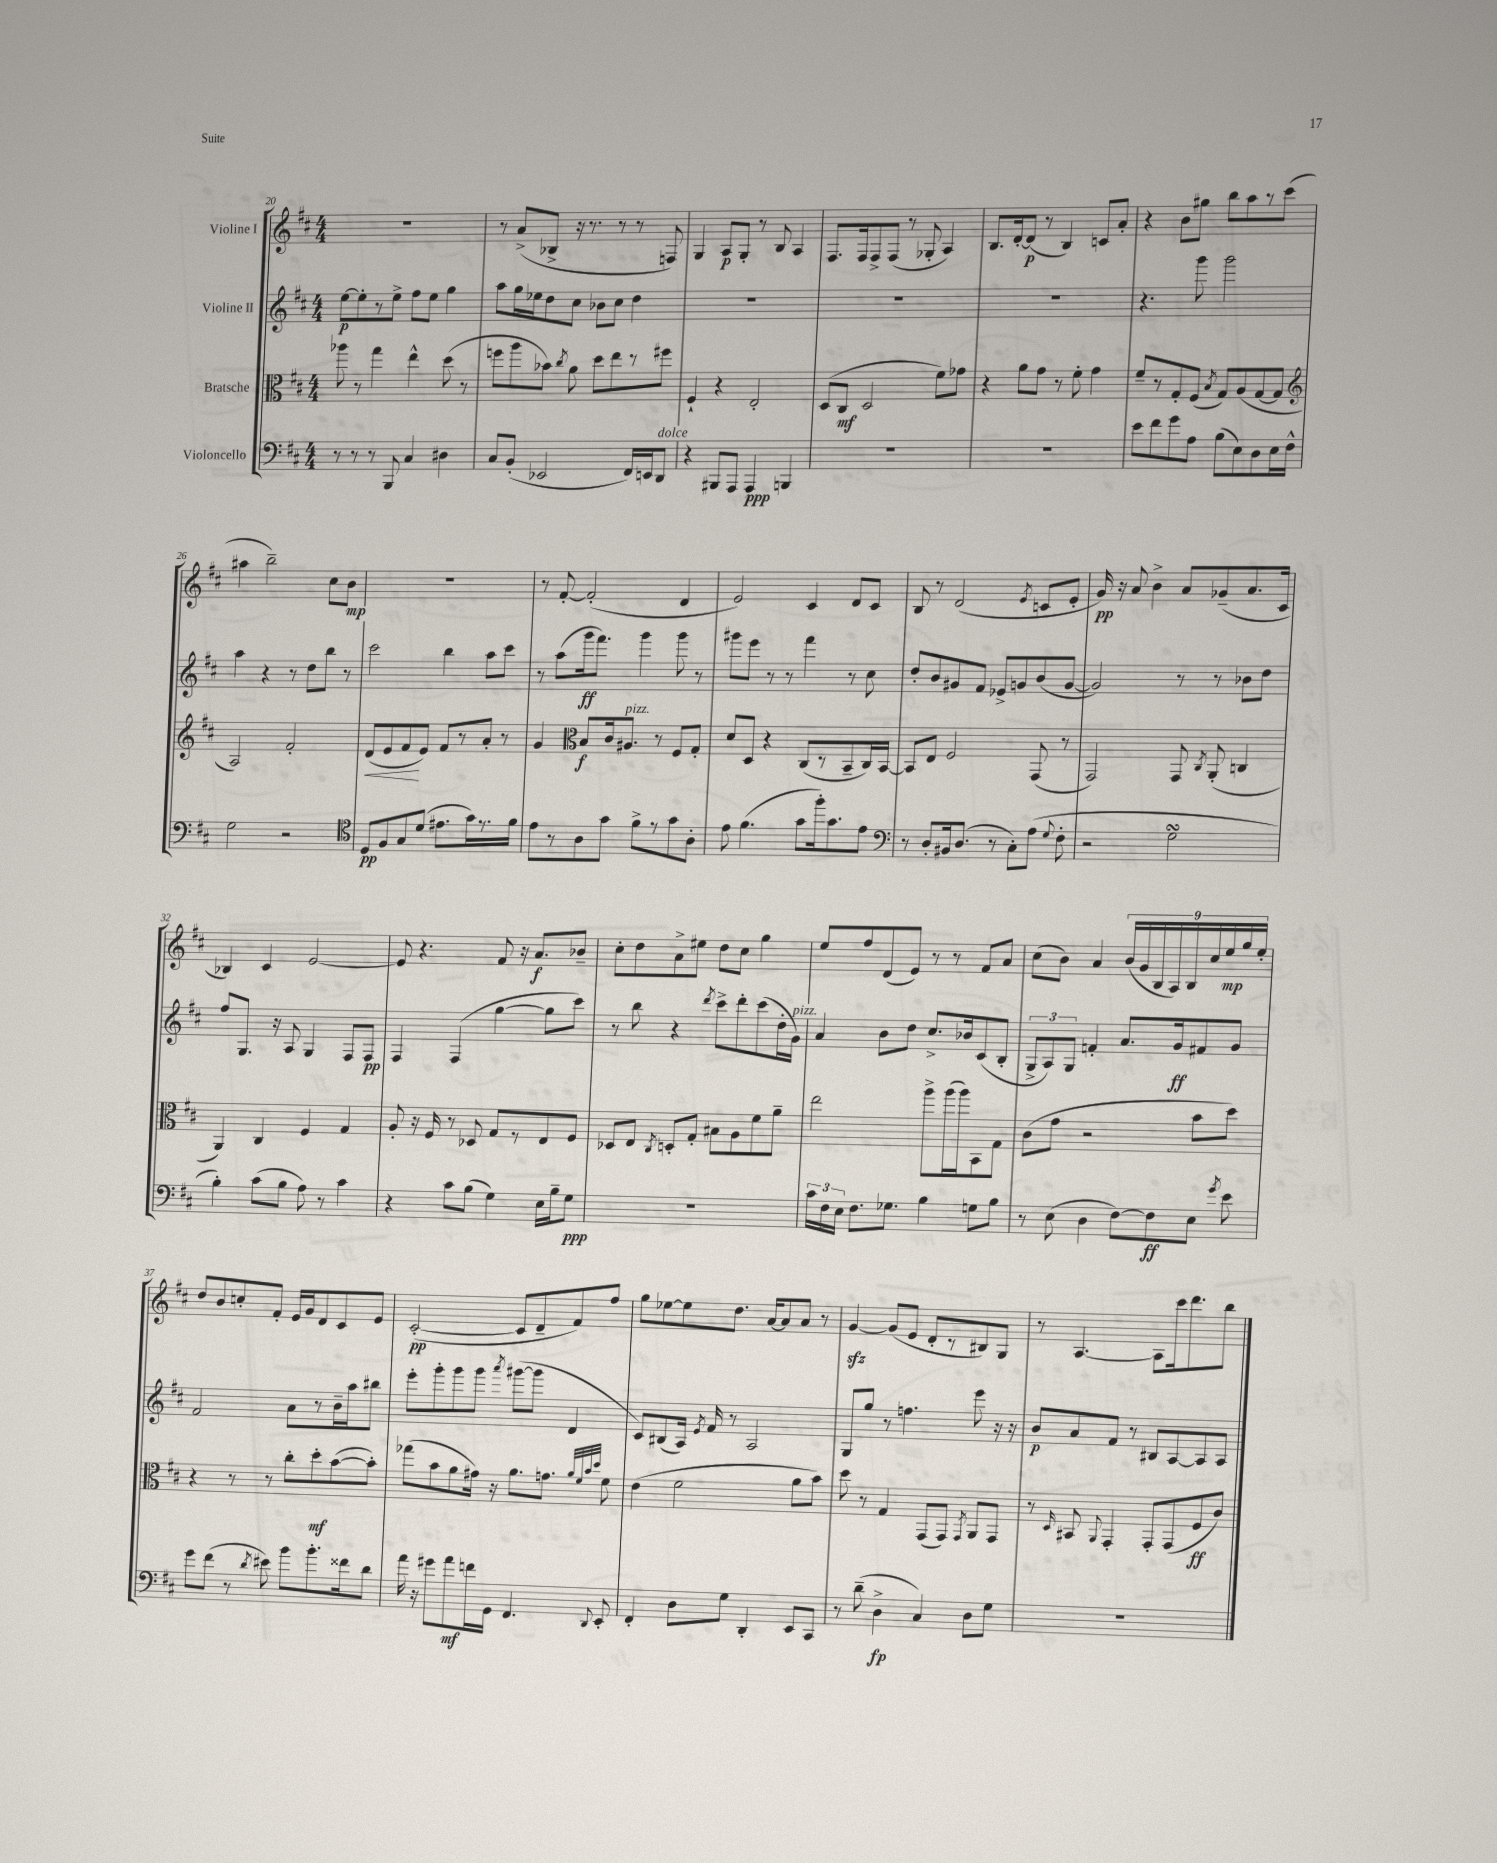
<<
\new StaffGroup <<
\new Staff = "s0" \with { instrumentName = "Violine I" } {
    \clef treble \key d \major \numericTimeSignature \time 4/4
    \autoBeamOff R1 |
    r8 a'8[->( bes8]-> r16 r8. r8 r8 f8) |
    g4 a8[\p g8]-. r8 b8 a4 |
    fis8.[ fis16 fis8-> fis8]( r8 ges8-. a4) |
    b8.[ d'16~-. d'8]\p( r8 b4) c'8[ a'8]-. |
    r4 b'8[ gis''8] b''8[ a''8 r8 cis'''8]( |
    ais''4 b''2--) cis''8[ b'8]\mp |
    R1 |
    r8 fis'8~-. fis'2-.( d'4 |
    e'2) cis'4 d'8[ cis'8] |
    b8 r8 d'2( \acciaccatura { e'8 } c'8[ e'8]-. |
    g'16\pp) r16 a'8 b'4-> a'8[ ges'8--( a'8. cis'16] |
    bes4) cis'4 e'2~ |
    e'8 r4. fis'8 r16 a'8.[\f bes'8]-- |
    cis''8[-. d''8 a'8-> eis''8] d''8[ cis''8] g''4 |
    e''8[ fis''8 d'8( e'8]) r8 r8 fis'8[ a'8] |
    cis''8[( b'8]) a'4 \tuplet 9/8 { b'16[( g'16 b16 a16) b16 cis''16 e''16\mp g''16 e''16]-. } |
    d''8[ b'8 c''8-. fis'8]-. e'16[ g'16 d'8 cis'8 e'8] |
    cis'2~-.\pp( cis'8[ d'8-- fis'8) fis''8] |
    g''8[ ees''8~ ees''8 d''8.] a'16[~ a'8 a'8] r8 |
    g'4~\sfz g'8[( e'8] d'8[-. r8 bis8) g8] |
    r8 a4.~ a8[ cis'''16 d'''8. b''8] \bar "|." |
}
\new Staff = "s1" \with { instrumentName = "Violine II" } {
    \clef treble \key d \major \numericTimeSignature \time 4/4
    \autoBeamOff e''8[~\p e''8-. r8 e''8]-> fis''8[ e''8] g''4 |
    a''8[ g''16 ees''16 d''8 cis''8] bes'8[ cis''8] d''4 |
    R1 |
    R1 |
    R1 |
    r4. g'''8 g'''2 |
    a''4 r4 r8 d''8[ b''8] r8 |
    cis'''2 b''4 a''8[ cis'''8] |
    r8 a''8[( g'''16\ff fis'''8.]) g'''4 g'''8 r8 |
    gis'''8[ e'''8] r8 r8 fis'''4 r8 cis''8 |
    d''8[-. b'8 gis'8 fis'8] ees'8[-> g'8 b'8( g'8]~ |
    g'2) r8 r8 bes'8[ d''8] |
    fis''8[ g8.] r16 a8 g4 fis8[ fis8]\pp |
    fis4 fis4( g''4~ g''8[ cis'''8]) |
    r8 b''8 r4 \acciaccatura { d'''8 } cis'''8[-> d'''8-. cis'''8( d''16-. g'16]^\markup { \italic "pizz." }) |
    a'4 b'8[ d''8] cis''8.[-> bes'16 cis'8( b8]-. |
    \tuplet 3/2 { g8[-> a8) g8] } f'4-. a'8.[ g'16\ff fis'8 g'8] |
    fis'2 a'8[ r8 b'16-- a''16 bis''8] |
    e'''8[-. g'''8-. g'''8 g'''8] \acciaccatura { a'''8 } gis'''8[~( gis'''8] d'4 |
    cis'8[) bis8( a16]) \acciaccatura { e'8 } fis'16 r8 a2 |
    g8[ g''8] r8 f''4. e'''8 r16 r16 |
    b'8[\p a'8 fis'8] r8 bis8[ a8~ a8 a8] \bar "|." |
}
\new Staff = "s2" \with { instrumentName = "Bratsche" } {
    \clef alto \key d \major \numericTimeSignature \time 4/4
    \autoBeamOff aes''8 r8 g''4 e''4-^ d''8( r8 |
    f''8[ a''8 bes'8]) \acciaccatura { cis''8 } a'8 d''8[ e''8 r8 fis''8] |
    fis4-! r4 e2-. |
    d8[( cis8]\mf d2 fis'8[) ges'8] |
    r4 a'8[ g'8] r8 fis'8-. g'4 |
    fis'8[-- r8 g8-. fis8]( \acciaccatura { b8 } g8[) a8( g8~ g8] |
    \clef treble a2) fis'2-. |
    d'8[\<( e'8 fis'8\! e'8]) fis'8[ r8 a'8]-. r8 |
    g'4 \clef alto b8[\f cis'16 ais8.]^\markup { \italic "pizz." } r8 fis8[ g8]-. |
    d'8[ d8] r4 cis8[( r8 b,8-- cis16) b,16]~ |
    b,8[ e8] fis2 g,8( r8 |
    g,2) g,8 \acciaccatura { cis8 } a,8-.( c4 |
    a,4) cis4 fis4 g4 |
    a8-. r16 fis16 r8 des8 g8[ r8 e8 fis8] |
    des8[ e8] \acciaccatura { cis8 } d8[-. g8]-. bis8[ a8 fis'8 a'8]-- |
    e''2 a''8[-> a''16( a''16) b,8 g8] |
    cis'8[( g'8] r2 b'8[ d''8]) |
    r4 r8 r8 cis''8[-. d''8-.\mf b'8~( b'8]-.) |
    ges''8[( b'8 a'8 gis'16]) r16 a'8.[ g'8.] \grace { a'32[ fis'32 b'32 d''32] } fis'8 |
    e'4( fis'2 a'8[ b'8]) |
    d''8 r8 g4 g,8[( g,8]) \acciaccatura { g,8 } a,8[ g,8] |
    r8 \grace { d16 } bis,8 \appoggiatura { a,8 } g,4-. g,8[-. g,8( fis8\ff cis'8]) \bar "|." |
}
\new Staff = "s3" \with { instrumentName = "Violoncello" } {
    \clef bass \key d \major \numericTimeSignature \time 4/4
    \autoBeamOff r8 r8 r8 b,,8 cis4 dis4 |
    cis8[ b,8]-.( ees,2 fis,16[) e,16 d,8]^\markup { \italic "dolce" } |
    r4 bis,,8[ a,,8] a,,4\ppp b,,4 |
    R1 |
    R1 |
    e'8[ fis'8 g'8 a8] b8[( e8) d8 e16 fis16]-^ |
    g2 r2 |
    \clef tenor d8[\pp fis8 g8 d'8]( eis'8.[ g'16) r8. fis'16] |
    e'8[ r8 a8 g'8] fis'8[-> r8 g'8 a8]-. |
    e'8 fis'4.( g'8[ fis''16-.) g'8. e'8] |
    \clef bass r8 d8[-. bis,16 d8.]( r8 cis8[-.) a8]( \appoggiatura { g8 } fis8-. |
    r2 g2\turn |
    b4-.) cis'8[( b8] a8) r8 cis'4 |
    r4 cis'8[ b8]( g4) e16[ b16-- g8]\ppp |
    R1 |
    \tuplet 3/2 { cis'16[ fis16 e16] } fis8.[ ges8.] b4 g8[ b8] |
    r8 e8( d4 fis8[~) fis8\ff e8] \acciaccatura { g'8 } e'8 |
    g'8[ fis'8]( r8 \acciaccatura { d'8 } eis'8) b'8[ b'8.-. fisis'16 d'8] |
    a'16 r16 gis'8[ a'8\mf f'16 g,16] fis,4. \appoggiatura { d,8 } e,8-. |
    fis,4-. d8[ g8] d,4-. e,8[ cis,8] |
    r8 d'8--( d4->\fp cis4) d8[ g8] |
    R1 \bar "|." |
}
>>
>>
\layout { \context { \Score currentBarNumber = #20 } }
